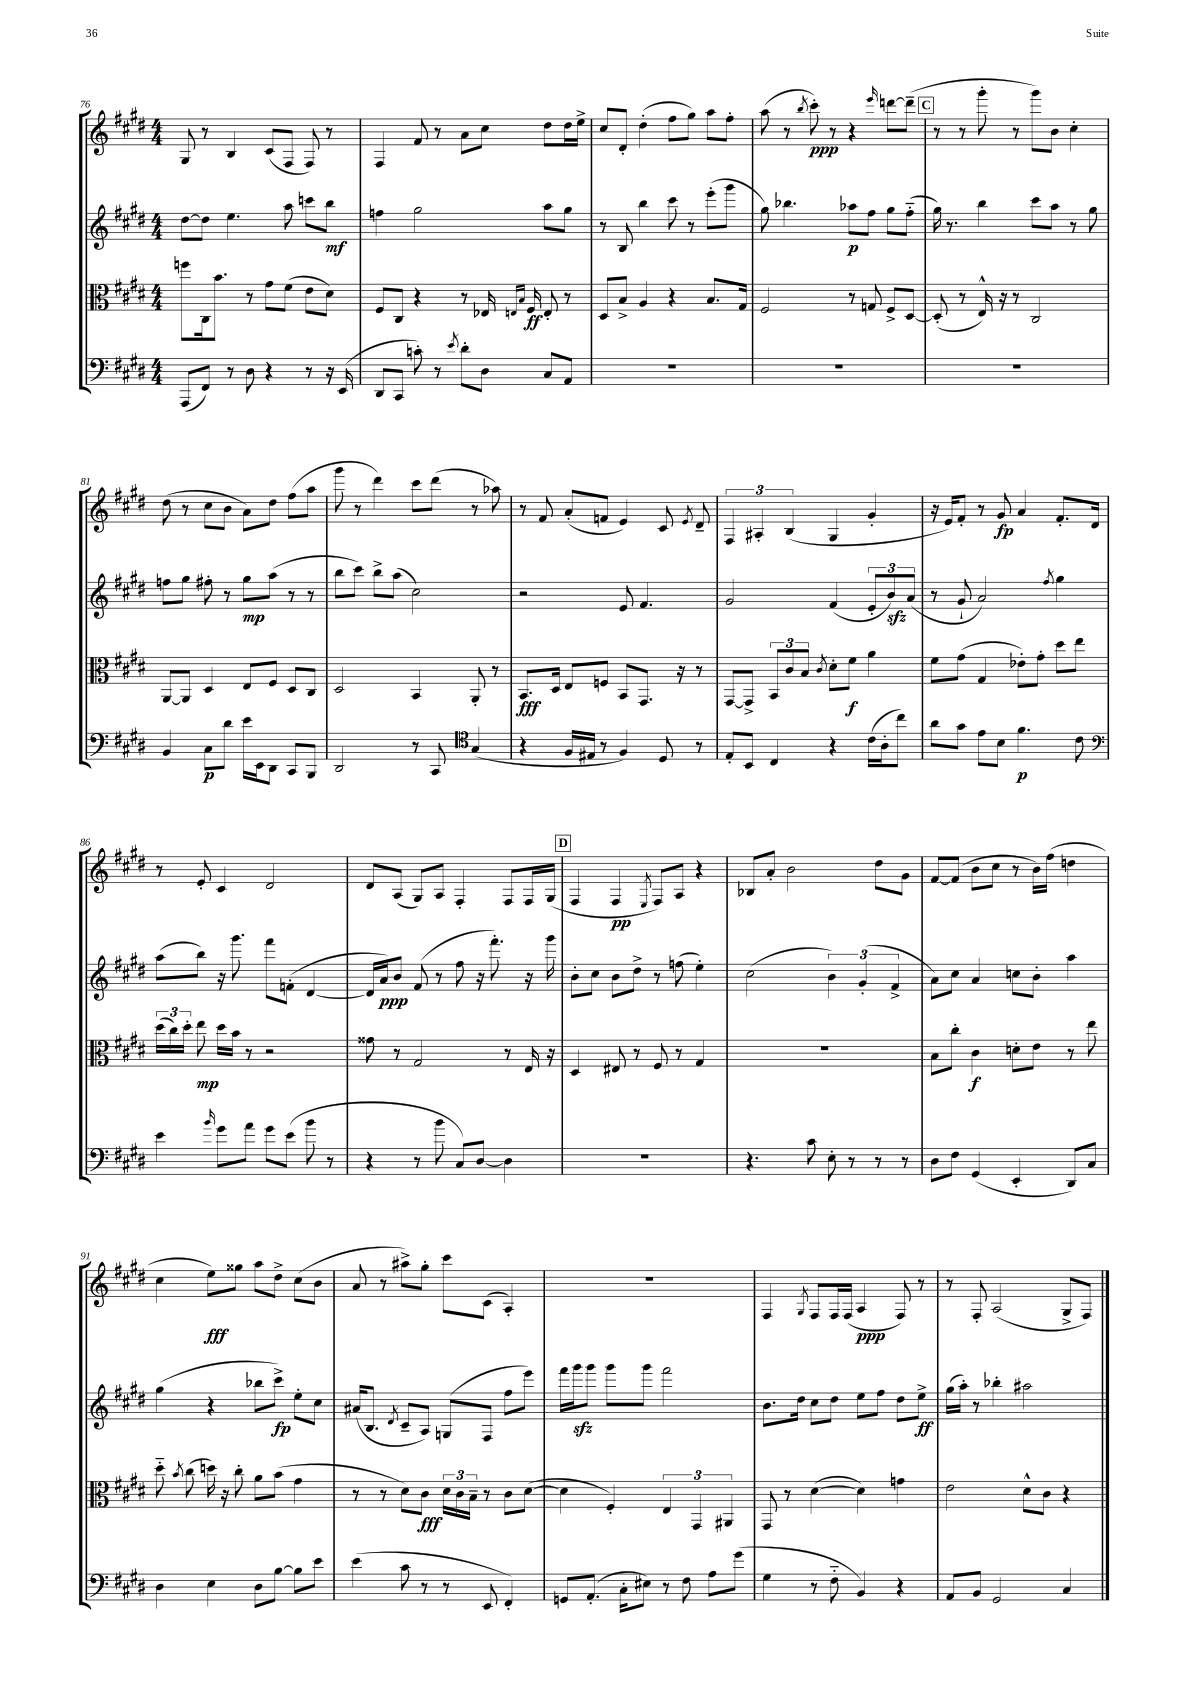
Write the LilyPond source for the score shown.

<<
\new StaffGroup <<
\new Staff = "s0" {
    \clef treble \key e \major \numericTimeSignature \time 4/4
    \autoBeamOff gis8 r8 b4 cis'8[( fis8] fis8) r8 |
    fis4 fis'8 r8 a'8[ cis''8] dis''8[ dis''16 e''16]-> |
    cis''8[ dis'8]-. dis''4-.( fis''8[ gis''8]) a''8[ fis''8]-. |
    a''8( r8 \acciaccatura { b''8 } cis'''8-.\ppp) r8 r4 \grace { e'''16 } d'''8[~ d'''8]--( |
    \mark \markup { \box "C" } r8 r8 gis'''8-. r8 gis'''8[) b'8] cis''4-. |
    dis''8( r8 cis''8[ b'8] a'8[) dis''8] fis''8[( a''8] |
    gis'''8 r8 dis'''4) cis'''8[ dis'''8]( r8 aes''8) |
    r8 fis'8 a'8[-.( f'8] e'4) cis'8 \acciaccatura { e'8 } dis'8-- |
    \tuplet 3/2 { fis4 ais4-. b4( } gis4 gis'4-. |
    r16 e'16[) fis'8]-. r8 gis'8\fp a'4 fis'8.[-. dis'16] |
    r8 e'8-. cis'4 dis'2 |
    dis'8[ a8]( gis8[) a8] fis4-. fis8[ fis16 gis16]( |
    \mark \markup { \box "D" } fis4 fis4\pp \acciaccatura { e8 } fis8[) a8] r4 |
    bes8[ a'8]-. b'2 dis''8[ gis'8] |
    fis'8[~ fis'8]( b'8[ cis''8] r8 b'16[) fis''16]( d''4 |
    cis''4 e''8[\fff) gisis''8] a''8[ dis''8]-> cis''8[( b'8] |
    a'8 r8 ais''8[->) gis''8]-. cis'''8[ cis'8]( a4-.) |
    R1 |
    fis4 \acciaccatura { gis8 } fis8[ fis16 fis16]( a4\ppp fis8) r8 |
    r8 fis8-. a2( gis8[-> fis8]) \bar "|." |
}
\new Staff = "s1" {
    \clef treble \key e \major \numericTimeSignature \time 4/4
    \autoBeamOff dis''8[~ dis''8] e''4. a''8 c'''8[ b''8]\mf |
    f''4 gis''2 a''8[ gis''8] |
    r8 b8 b''4 cis'''8 r8 e'''8[-.( gis'''8] |
    gis''8) bes''4. aes''8[\p fis''8] gis''8[ fis''8]-_( |
    \mark \markup { \box "C" } gis''16) r8. b''4 cis'''8[ a''8] r8 gis''8 |
    f''8[ gis''8] fis''8-. r8 gis''8[\mp a''8]( r8 r8 |
    b''8[ cis'''8]) b''8[-> a''8]( cis''2) |
    r2 e'8 fis'4. |
    gis'2 fis'4( \tuplet 3/2 { e'8[-. b'8\sfz) a'8]( } |
    r8 gis'8-! a'2) \acciaccatura { fis''8 } gis''4 |
    a''8[( b''8]) r16 gis'''8. fis'''8[ f'8]-.( dis'4~ |
    dis'16[ a'16\ppp) b'8] fis'8( r8 fis''8 r16 fis'''8.-.) r16 gis'''16 |
    \mark \markup { \box "D" } b'8[-. cis''8] b'8[ dis''8]-> r8 f''8( e''4-.) |
    cis''2( \tuplet 3/2 { b'4) gis'4-.( fis'4-> } |
    a'8[) cis''8] a'4 c''8[ b'8]-. a''4 |
    gis''4( r4 bes''8[ cis'''8]->\fp) e''8[-. cis''8] |
    ais'16[( b8.] \acciaccatura { dis'8 } cis'8[-- a8]) g8[( fis8] fis''8[ e'''8]) |
    fis'''16[ gis'''16\sfz gis'''8] gis'''8[ gis'''8] fis'''2 |
    b'8.[ dis''16] cis''8[ dis''8] e''8[ fis''8] dis''8[ e''8]->\ff |
    gis''16[( a''16]-.) r8 bes''4-. ais''2 \bar "|." |
}
\new Staff = "s2" {
    \clef alto \key e \major \numericTimeSignature \time 4/4
    \autoBeamOff f''8[ cis16 b'8.] r8 gis'8[ fis'8]( e'8[ dis'8]) |
    fis8[ cis8] r4 r8 ees16 \grace { e16[ b16] } fis16\ff e8-. r8 |
    dis8[ b8]-> a4 r4 b8.[ gis16] |
    fis2 r8 g8 fis8[-> dis8]~ |
    \mark \markup { \box "C" } dis8-.( r8 e16-^) r16 r8 cis2 |
    a,8[~ a,8] dis4 e8[ fis8] dis8[ cis8] |
    dis2 b,4 a,8-. r8 |
    b,8.[\fff dis16] e8[ f8] b,8[ gis,8.] r16 r8 |
    gis,8[~ gis,8]-> \tuplet 3/2 { b,8[ cis'8 b8] } \acciaccatura { cis'8 } dis'8[-. fis'8]\f a'4 |
    fis'8[ gis'8]( gis4 ees'8[-.) gis'8]-. dis''8[ e''8] |
    \tuplet 3/2 { dis''16[( cis''16) dis''16]-. } e''8\mp dis''16[ b'16] r8 r2 |
    gisis'8 r8 gis2 r8 e16 r16 |
    \mark \markup { \box "D" } dis4 eis8 r8 fis8 r8 gis4 |
    R1 |
    b8[ cis''8]-. cis'4\f d'8[-. e'8] r8 e''8 |
    dis''8-_ \acciaccatura { b'8 } cis''8( d''16) r16 cis''8-. a'8[ b'8]( gis'4 |
    r8 r8 dis'8[) cis'8]\fff \tuplet 3/2 { dis'16[ cis'16 b16]-- } r8 cis'8[ dis'8]~( |
    dis'4 fis4-.) \tuplet 3/2 { e4 gis,4 ais,4 } |
    gis,8 r8 dis'4~( dis'4) g'4 |
    e'2 dis'8[-^ cis'8] r4 \bar "|." |
}
\new Staff = "s3" {
    \clef bass \key e \major \numericTimeSignature \time 4/4
    \autoBeamOff a,,8[( fis,8]) r8 dis8 r4 r8 r16 e,16( |
    dis,8[ cis,8] c'8-.) r8 \acciaccatura { e'8 } dis'8[-. dis8] cis8[ a,8] |
    R1 |
    R1 |
    \mark \markup { \box "C" } R1 |
    b,4 cis8[\p dis'8] e'16[ e,16 dis,8] cis,8[ b,,8] |
    dis,2 r8 cis,8 \clef tenor gis4( |
    r4 fis16[ eis16] r8 fis4) dis8 r8 |
    e8[-. b,8] cis4 r4 cis'16[( a16-. cis''8]) |
    a'8[ gis'8] e'8[ b8] fis'4.\p cis'8 |
    \clef bass e'4 \grace { b'16 } gis'8[ a'8] gis'8[ e'8]( b'8 r8 |
    r4 r8 b'8 cis8[) dis8]~ dis4 |
    \mark \markup { \box "D" } R1 |
    r4. cis'8 e8-. r8 r8 r8 |
    dis8[ fis8] gis,4( e,4-. dis,8[) cis8] |
    dis4 e4 dis8[ b8]~ b8[ e'8] |
    e'4( cis'8 r8 r8 e,8 fis,4-.) |
    g,8[ a,8.]-.( cis16[-. eis8]) r8 fis8 a8[ gis'8]( |
    gis4 r8 fis8-_ b,4) r4 |
    a,8[ b,8] gis,2 cis4 \bar "|." |
}
>>
>>
\layout { \context { \Score currentBarNumber = #76 } }
